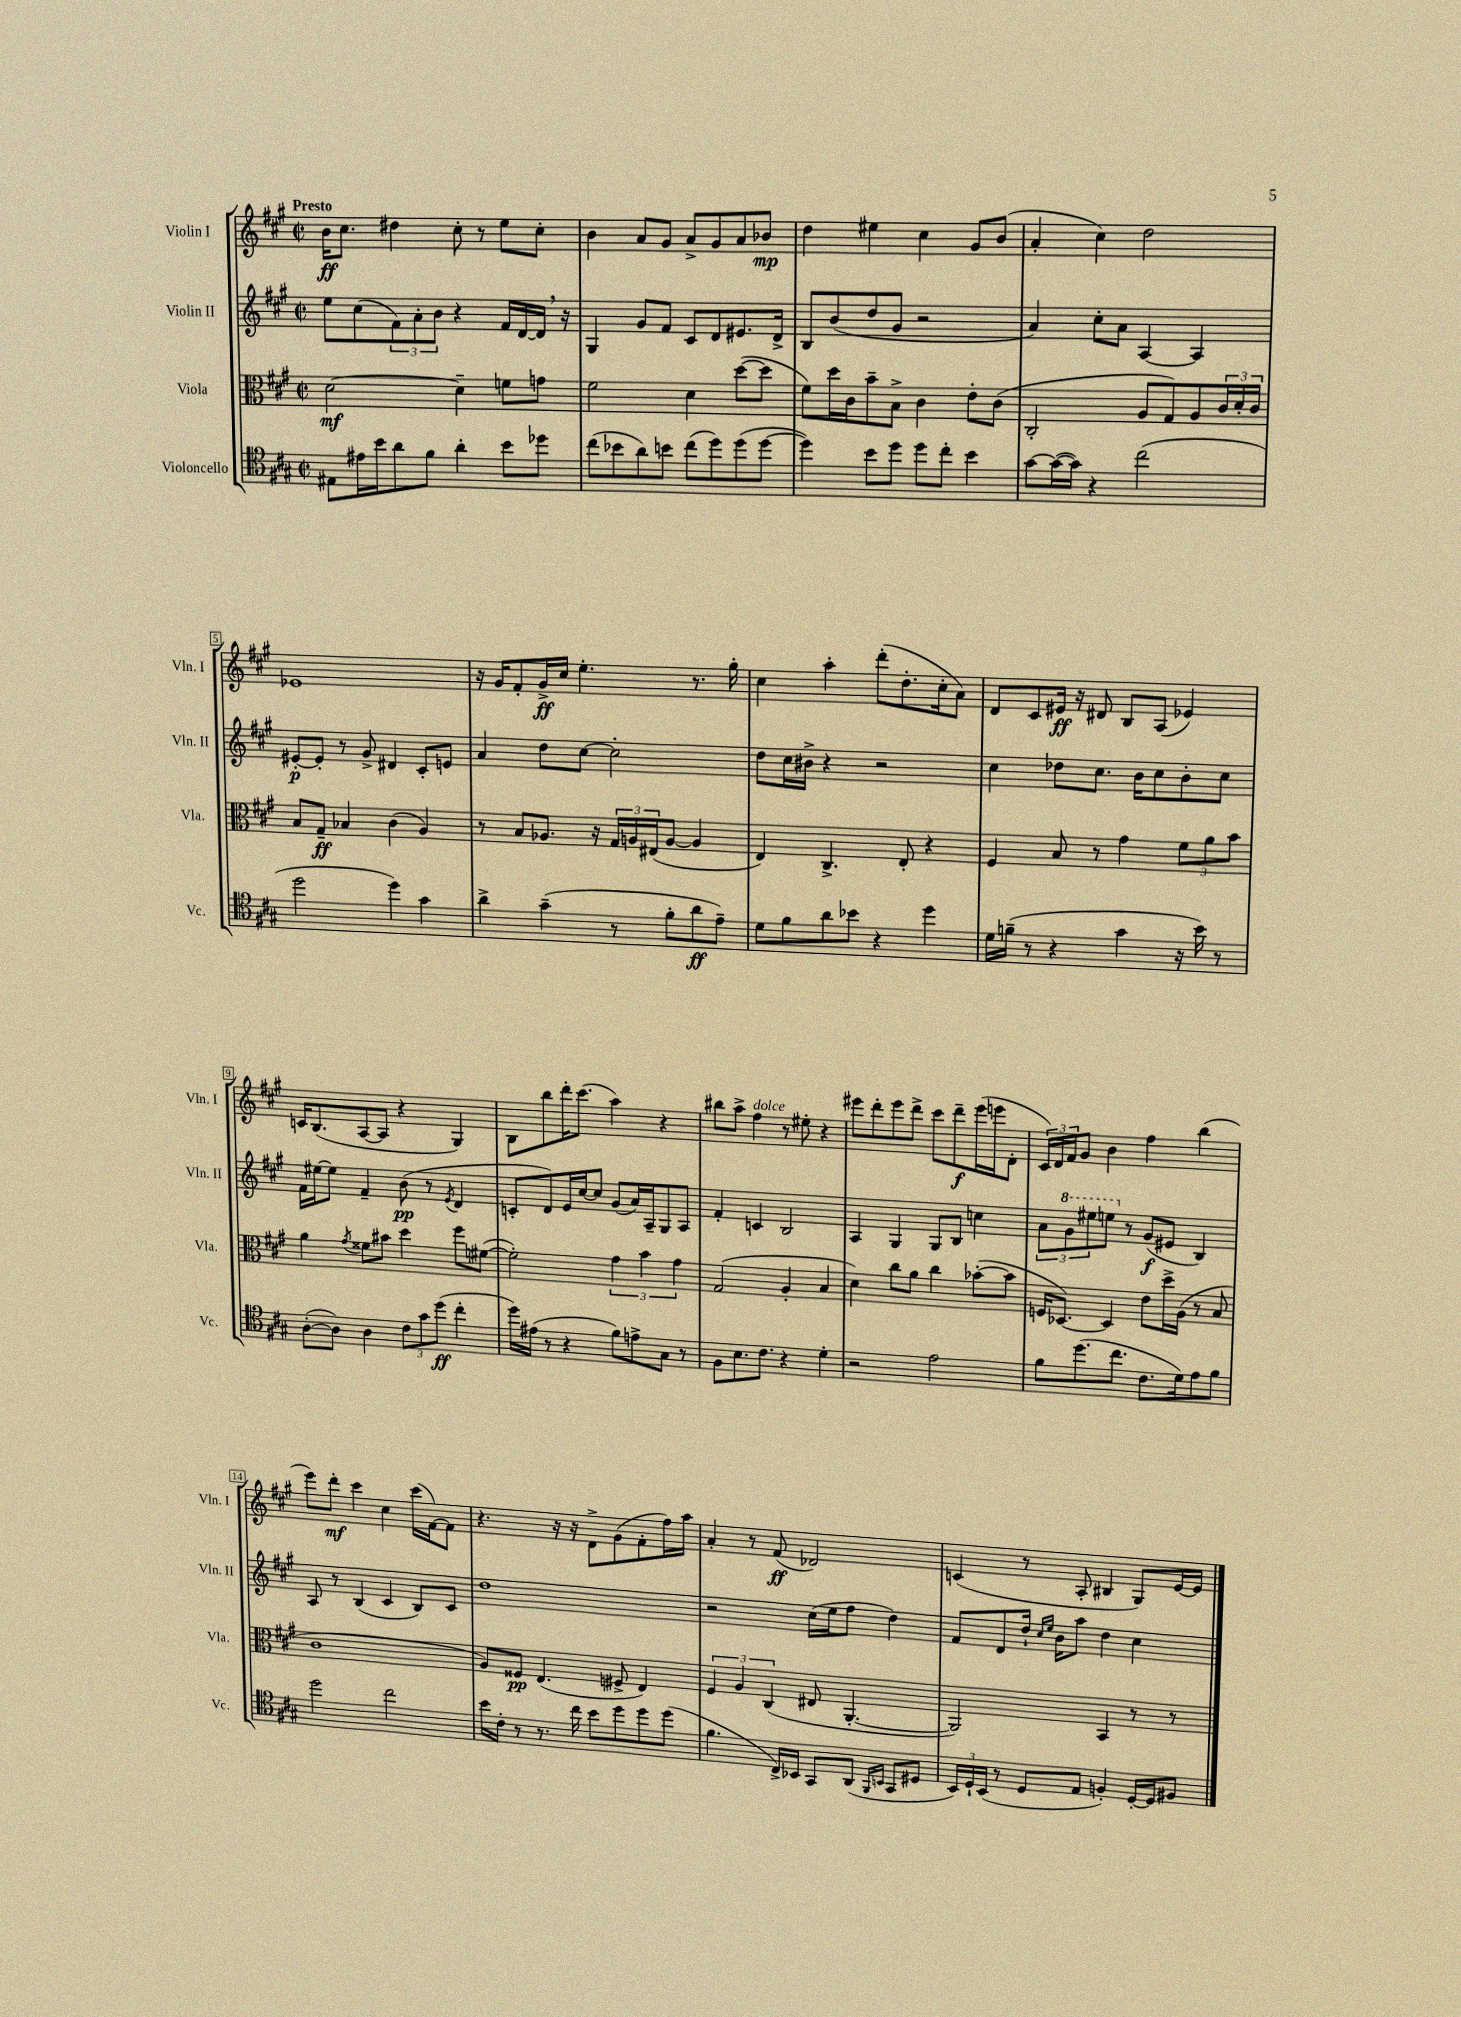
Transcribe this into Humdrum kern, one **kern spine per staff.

**kern	**kern	**kern	**kern
*staff4	*staff3	*staff2	*staff1
*clefC4	*clefC3	*clefG2	*clefG2
*k[f#c#g#]	*k[f#c#g#]	*k[f#c#g#]	*k[f#c#g#]
*M2/2	*M2/2	*M2/2	*M2/2
*met(c|)	*met(c|)	*met(c|)	*met(c|)
8E#	[2d	8ee	16b
.	.	.	8.cc#
16e#	.	(8cc#	.
16b	.	.	.
8a	.	12f#)	4dd#
.	.	12a'	.
8f#	.	.	.
.	.	12b	.
4a'	4d~]	4r	8cc#'
.	.	.	8r
8b	8f	16f#	8ee
.	.	[16d	.
8dd-	8g	16d]	8cc#'
.	.	16r	.
=	=	=	=
(8cc#	2f#	4G#	4b
8b-	.	.	.
8a)	.	8g#	8a
8b	.	8f#	8g#
(8cc#	4d	8c#	8a^
8dd)	.	8d	8g#
(8dd	([8dd	8.e#	8a
[8dd	8dd]	.	8b-
.	.	16d^	.
=	=	=	=
4dd])	8f#)	8B	4dd
.	16dd	(8b	.
.	16c#	.	.
8b	8b~	8dd	4ee#
8dd	8B^	8g#	.
8dd	4c#	2r	4cc#
8cc#'	.	.	.
4b	8e'	.	8g#
.	(8c#	.	(8b
=	=	=	=
[8g#	2C#'	4a)	4a'
(16g#_	.	.	.
16g#])	.	.	.
4r	.	8cc#'	4cc#)
.	.	8a	.
(2cc#	8A	[4A	2dd
.	8G#)	.	.
.	8A	4A]	.
.	24c#	.	.
.	24d'	.	.
.	24c#	.	.
=	=	=	=
2dd	8B	[8e#'	1e-
.	8G#~	8e#']	.
.	4B-	8r	.
.	.	8g#^	.
4dd)	(4c#	4d#	.
4g#	4A)	8c#'	.
.	.	8e	.
=	=	=	=
4a^	8r	4a	16r
.	.	.	16g#
.	8B	.	8f#'
(4g#~	8.A-	8dd	16g#^
.	.	.	16cc#
.	.	[8cc#	4.ee'
.	16r	.	.
8r	24G#	2cc#']	.
.	24A	.	.
.	(24E#	.	.
8f#'	[8A	.	.
8a	4A]	.	8.r
8e~)	.	.	.
.	.	.	16gg#'
=	=	=	=
8d	4E)	8dd	4cc#
8f#	.	16cc#	.
.	.	16b#^	.
8a	4.C#^	4r	4aa'
8b-	.	.	.
4r	.	2r	(8ddd'
.	8E'	.	8.dd'
4dd	4r	.	.
.	.	.	16cc#'
.	.	.	8a)
=	=	=	=
16d	4F#	4cc#	8d
(16f~	.	.	.
8r	.	.	8c#
4r	8B	8dd-	16e#
.	.	.	16r
.	8r	8.cc#	8d#
4g#	4g#	.	8B
.	.	16b	.
.	.	8cc#	(8A
16r	12f#	8b'	4e-)
16b)	.	.	.
.	12a	.	.
8r	.	8cc#	.
.	12b	.	.
=	=	=	=
([8A'	4a	16f#	16c
.	.	[16ee#	(8.B
8A])	.	8ee#]	.
.	8qg#	.	.
4A	8f##	4f#~	[8A
.	8b#	.	8A]
12c#	4dd	(8b	4r
12g#	.	.	.
.	.	8r	.
(12dd	.	.	.
.	.	8qe	.
4cc#'	8ff#	4d	4G#)
.	([8f#	.	.
=	=	=	=
16dd)	2f#'])	8c'	8B
(16e#	.	.	.
8r	.	8d)	8bb
4r	.	16e	16ddd'
.	.	[16cc#	(8.ccc#
.	.	8cc#]	.
8f#)	6g#	(8g#	4aa)
8e^	.	16a)	.
.	6b	.	.
.	.	16A~	.
8G#	.	8G#	4r
.	6g#	.	.
8r	.	8A	.
=	=	=	=
8F#	(2G#	4f#'	8bb#
8.B	.	.	8aa^
.	.	4c	4ff#
8.c#	.	.	.
4r	4A'	2B	8r
.	.	.	8ee#'
4d'	4B	.	4r
=	=	=	=
2r	4d)	4A	8eee#
.	.	.	8ddd'
.	8cc#	4G#	8eee#
.	8a	.	8ddd^
2e	4cc#	8G#	8ccc#
.	.	8B	8ddd~
.	([8b-'	4cc	(16eee#
.	.	.	16eee
.	8b-]	.	8d'
=	=	=	=
8f#	16F	12a	24c#)
.	.	.	24d
.	[8.D-)	.	.
.	.	12gg#	24f#
(8.dd	.	.	8g#
.	.	12eee#	.
.	4D-]	8eee	4b
8.cc#	.	.	.
.	.	8r	.
8.c#	8e	(8g#	4ff#
.	16dd^	8e#	.
16d)	(16A	.	.
8e	8r	4B)	(4bb
8f#	8B	.	.
=	=	=	=
2dd	1c#	8A	8eee)
.	.	8r	8ddd'
.	.	(4B	4ccc#
2cc#	.	4c#	4cc#
.	.	8B)	(16ccc#
.	.	.	[16f#)
.	.	8c#	8f#]
=	=	=	=
16b	8A)	1dd	4.r
16c#'	.	.	.
8r	8F##	.	.
8.r	(4.E	.	.
.	.	.	16r
16cc#	.	.	16r
8b	.	.	8d^
8dd	8F#^	.	(8g#
8dd	4E)	.	8f#'
(8dd	.	.	16ff#)
.	.	.	16aa
=	=	=	=
4.f#	6F#	2r	4a'
.	6A	.	.
.	.	.	8r
.	(6C#	.	.
16C#^)	.	.	(8f#
16BB-	.	.	.
8GG#	8E#	(16cc#	2d-)
.	.	16ee	.
(8AA	[4.AA'	8ff#	.
16qqFF#	.	.	.
16qqBB	.	.	.
8GG#	.	4dd)	.
8D#	.	.	.
=	=	=	=
24BB)	2AA])	8f#	(4c
24D`	.	.	.
(24BB	.	.	.
8r	.	8d	.
8D	.	16dd`	8r
.	.	16qqcc#	.
.	.	16qqee	.
.	.	16b	.
8E	.	8aa	8A'
4F')	4BB	4dd	4B#
[16D'	8r	4cc#	8G#)
16D]	.	.	.
8F#	8r	.	[16e
.	.	.	16e]
==	==	==	==
*-	*-	*-	*-
